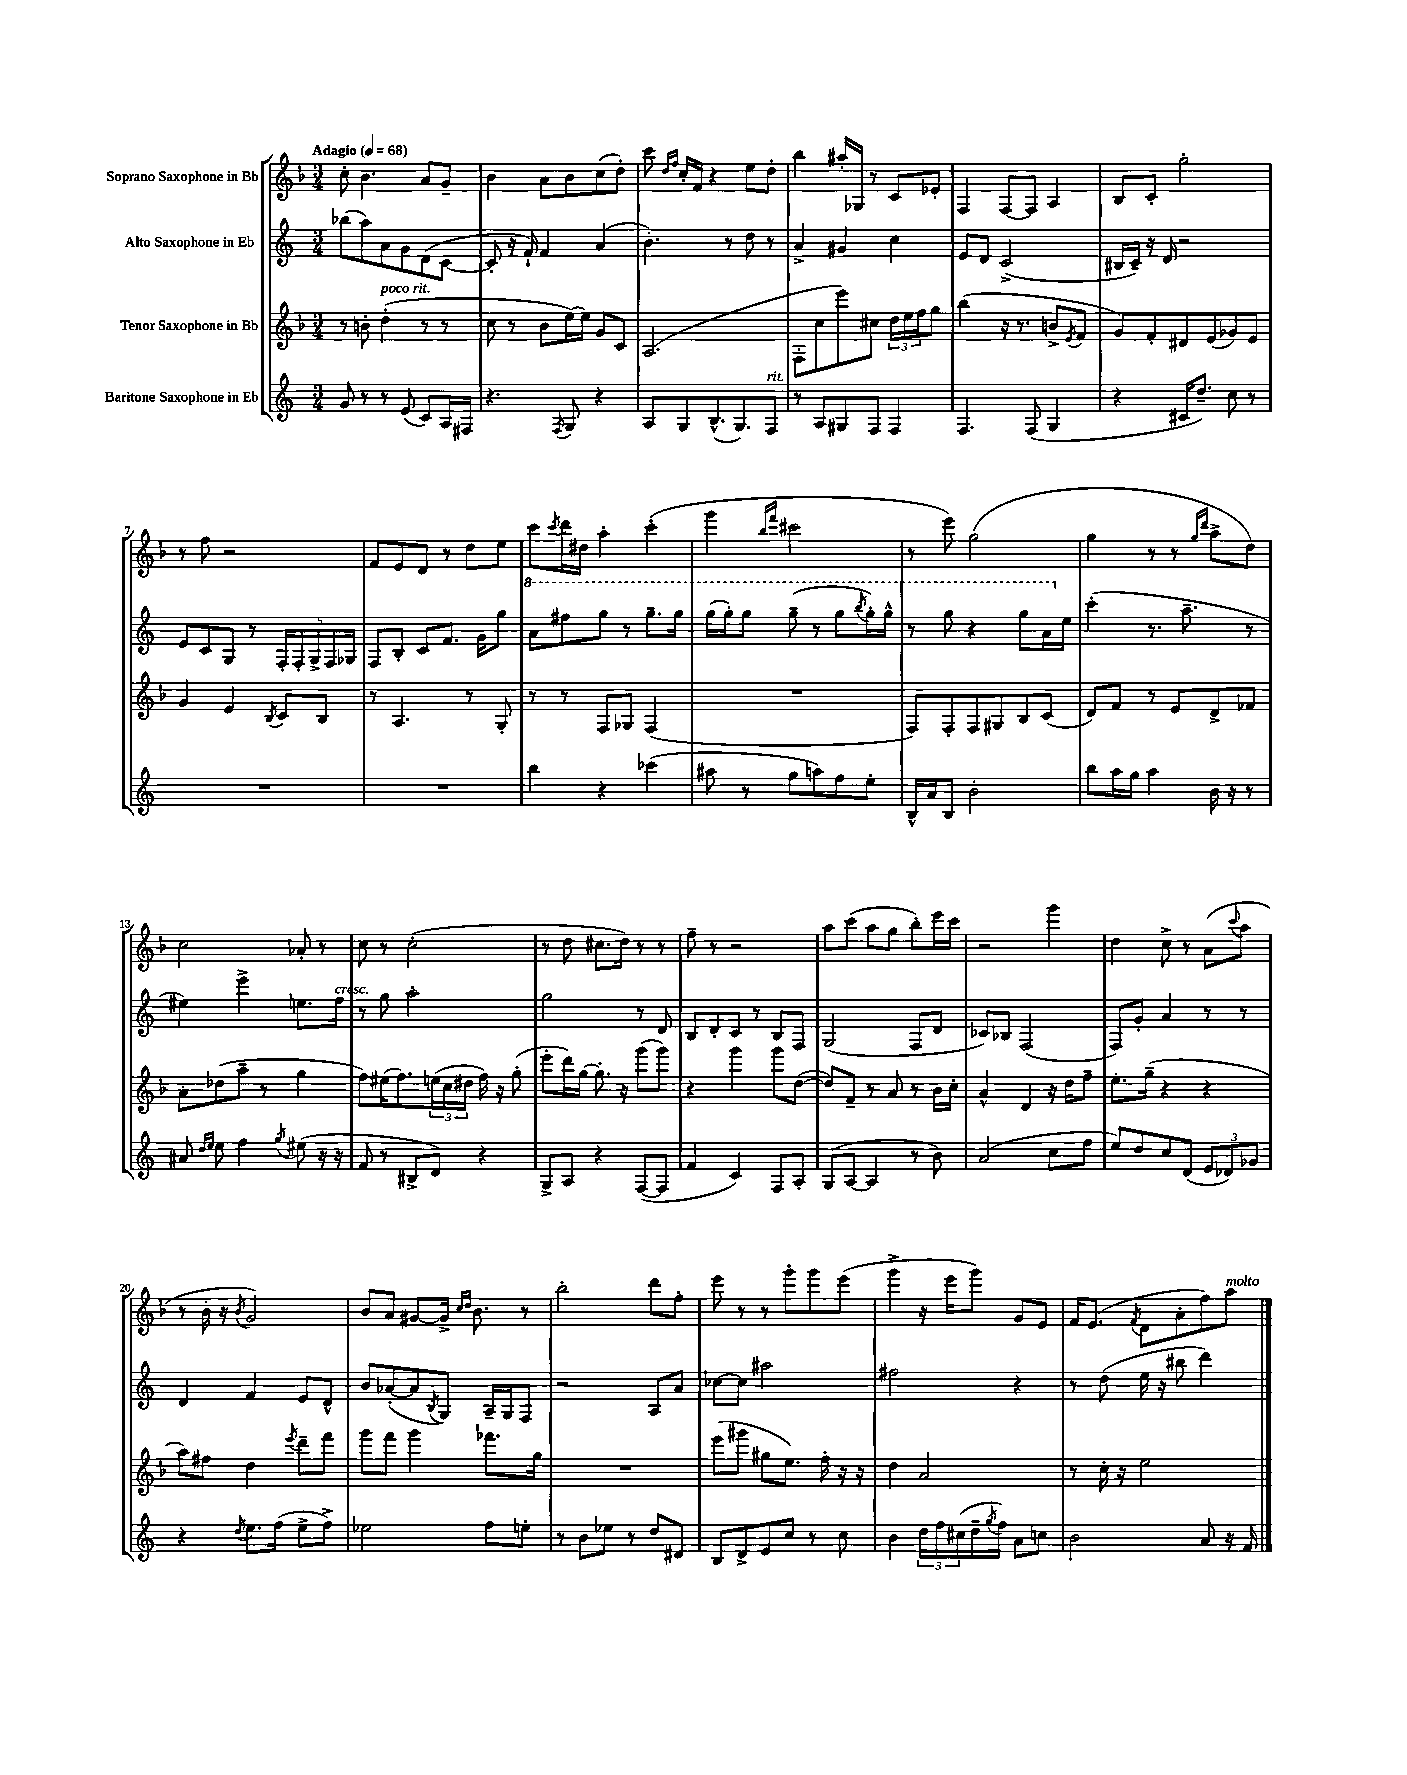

**kern	**kern	**kern	**kern
*staff4	*staff3	*staff2	*staff1
*clefG2	*clefG2	*clefG2	*clefG2
*k[]	*k[b-]	*k[]	*k[b-]
*M3/4	*M3/4	*M3/4	*M3/4
*MM68	*MM68	*MM68	*MM68
8g	8r	(8bb-	8cc'
8r	8b'	8aa)	4.b-
8r	(4dd'	8a	.
(8e	.	8g	.
8c)	8r	(8d	8a
16A	8r	[8c	8g~
16F#	.	.	.
=	=	=	=
4.r	8cc	8c']	4b-
.	8r	16r	.
.	.	16f`)	.
.	8b-	4f	8a
8qF	.	.	.
8G	[16ee)	.	8b-
.	16ee]	.	.
4r	8g	(4a	(8cc
.	8c	.	8dd')
=	=	=	=
8A	(2.A	4.b')	8ccc
.	.	.	16qqdd
.	.	.	16qqff
8G	.	.	16cc'
.	.	.	16f
(8.B^^	.	.	4r
.	.	8r	.
8.G)	.	.	.
.	.	8dd	8ee
8F	.	8r	8dd'
=	=	=	=
8r	8F'	4a^	4bb-
8A	8cc	.	.
8G#	8eee)	4g#	16aa#'
.	.	.	16G-
8F	8cc#	.	8r
4F	24dd	4cc	8c
.	24ee	.	.
.	24ff	.	.
.	8gg	.	8e-'
=	=	=	=
4.F	(4bb-	8e	4F
.	.	8d	.
.	16r	(2c^	[8F
.	8.r	.	.
(8F	.	.	8F]
4G	8b^	.	4A
.	8qe	.	.
.	8f	.	.
=	=	=	=
4r	8g)	16B#	8B-
.	.	16c~)	.
.	8f'	16r	8c'
.	.	16d	.
16c#	8d#	2r	2gg'
8.dd~)	.	.	.
.	(8e	.	.
8cc	8g-)	.	.
8r	8e	.	.
=	=	=	=
2.r	4g	8e	8r
.	.	8c	8ff
.	4e	8G	2r
.	.	8r	.
.	8qB-	.	.
.	8c	20F'	.
.	.	20F'	.
.	.	20G^	.
.	8B-	.	.
.	.	20F	.
.	.	20G-	.
=	=	=	=
2.r	8r	8F	8f
.	4.A	8B'	8e
.	.	8c	8d
.	.	8.f	8r
.	8r	.	8dd
.	.	16g	.
.	8G'	8gg	8ee
=	=	=	=
4bb	8r	8aa	8ccc
.	.	.	8qccc
.	8r	8fff#	16ddd
.	.	.	16dd#
4r	8F	8ggg	4aa'
.	8G-	8r	.
(4ccc-	(4F	8.ggg~	(4ccc'
.	.	16ggg	.
=	=	=	=
8aa#	2.r	(16ggg	4ggg
.	.	16ggg')	.
8r	.	8ggg	.
.	.	.	16qqbb-
.	.	.	16qqfff
8gg	.	(8ggg~	2ccc#
8aa)	.	8r	.
8ff	.	8ggg	.
.	.	8qbbb	.
8ee'	.	16ggg')	.
.	.	16ggg^^	.
=	=	=	=
16B^^	8F)	8r	8r
16a	.	.	.
8B	8F'	8ggg	8eee)
2b'	8F	4r	(2gg
.	8G#	.	.
.	8B-	8ggg	.
.	(8c	16aa	.
.	.	16ee	.
=	=	=	=
8bb	8d)	(4ccc'	4gg
16aa	8f	.	.
16gg	.	.	.
4aa	8r	8.r	8r
.	8e	.	8r
.	.	8.aa~	.
.	.	.	16qqgg
.	.	.	16qqddd
16b	8d^	.	8aa^
16r	.	.	.
8r	8f-	8r	8dd)
=	=	=	=
8a#	8a'	4ee#)	2cc
16qqdd	.	.	.
16qqee	.	.	.
8ee	(8dd-	.	.
4ff	8aa~	4eee^	.
.	8r	.	.
8qgg	.	.	.
(8ee#	4gg	8.ee	8a-'
16r	.	.	8r
16r	.	16ff	.
=	=	=	=
8f	8ff)	8r	8cc
8r	(16ee#	8gg	8r
.	8.ff)	.	.
8B#^	.	2aa'	(2cc'
8d)	(24ee	.	.
.	24cc	.	.
.	24dd#	.	.
4r	16ff)	.	.
.	16r	.	.
.	(8gg'	.	.
=	=	=	=
8G^	8eee'	2gg	8r
8A	16ddd)	.	8dd
.	[16gg	.	.
4r	8.gg']	.	8.cc#
.	16r	.	16dd)
([8F	(8ggg	8r	8r
8F]	8ggg)	8d	8r
=	=	=	=
4f	4r	8B	8ff~
.	.	8d'	8r
4c)	4ggg	8c	2r
.	.	8r	.
8F	8ggg	8B	.
8A'	([8dd	8F	.
=	=	=	=
(8G	8dd])	(2G	8aa
[8A	8f~	.	(8ccc
4A]	8r	.	8aa
.	8a	.	8gg
8r	8r	8F	8bb-')
8b)	16b-	8d	16eee
.	16cc'	.	16ccc
=	=	=	=
(2a	4a^^	8c-)	2r
.	.	8B-	.
.	4d	(2F	.
8cc	16r	.	4ggg
.	16dd	.	.
8ff	8ff~	.	.
=	=	=	=
8ee)	8.ee'	8F)	4dd
8dd	.	8g'	.
.	(16gg~	.	.
8cc	4r	4a	8cc^
(8d	.	.	8r
12e	4r	8r	(8a
12d-)	.	.	.
.	.	.	8qqccc
.	.	8r	8aa
12g-	.	.	.
=	=	=	=
4r	8aa)	4d	8r
.	8ff#	.	16b-'
.	.	.	16r
8qdd	.	.	8qb-
8.ee	4dd	4f	2g)
(16ff	.	.	.
.	8qeee	.	.
8ee^	8ddd~	8e	.
8ff^)	8fff	8d^^	.
=	=	=	=
2ee-	8ggg	8b	8b-
.	8fff	([8a-'	8a
.	4ggg	8a-]	[8g#
.	.	8qB	.
.	.	8G)	16g#^]
.	.	.	16qqcc
.	.	.	16qqdd
.	.	.	8.b-
8ff	8.fff-	16A~	.
.	.	16G	.
8ee'	.	8F	8r
.	16gg	.	.
=	=	=	=
8r	2.r	2r	2bb-'
8b	.	.	.
8ee-	.	.	.
8r	.	.	.
8dd	.	8A	8ddd
8d#	.	8a	8ff'
=	=	=	=
8B	(8eee	[8cc-	8eee
8d^	8ggg#	8cc-]	8r
8e	8gg#	2aa#	8r
8cc	8.ee)	.	8ggg'
8r	.	.	8ggg
.	16ff'	.	.
8cc	16r	.	(8eee
.	16r	.	.
=	=	=	=
4b	4dd	2ff#	4ggg^
24dd	2a	.	16r
24ff	.	.	.
.	.	.	16eee
(24cc#	.	.	.
16dd~	.	.	8ggg)
8qgg	.	.	.
16ff)	.	.	.
8a	.	4r	8g
8cc	.	.	8e
=	=	=	=
2b	8r	8r	16f
.	.	.	(8.e
.	16cc'	(8dd	.
.	16r	.	.
.	.	.	8qf
.	2ee	16ee	8d
.	.	16r	.
.	.	8bb#	8a'
8a	.	4ddd)	8ff)
16r	.	.	8aa
16f	.	.	.
==	==	==	==
*-	*-	*-	*-
